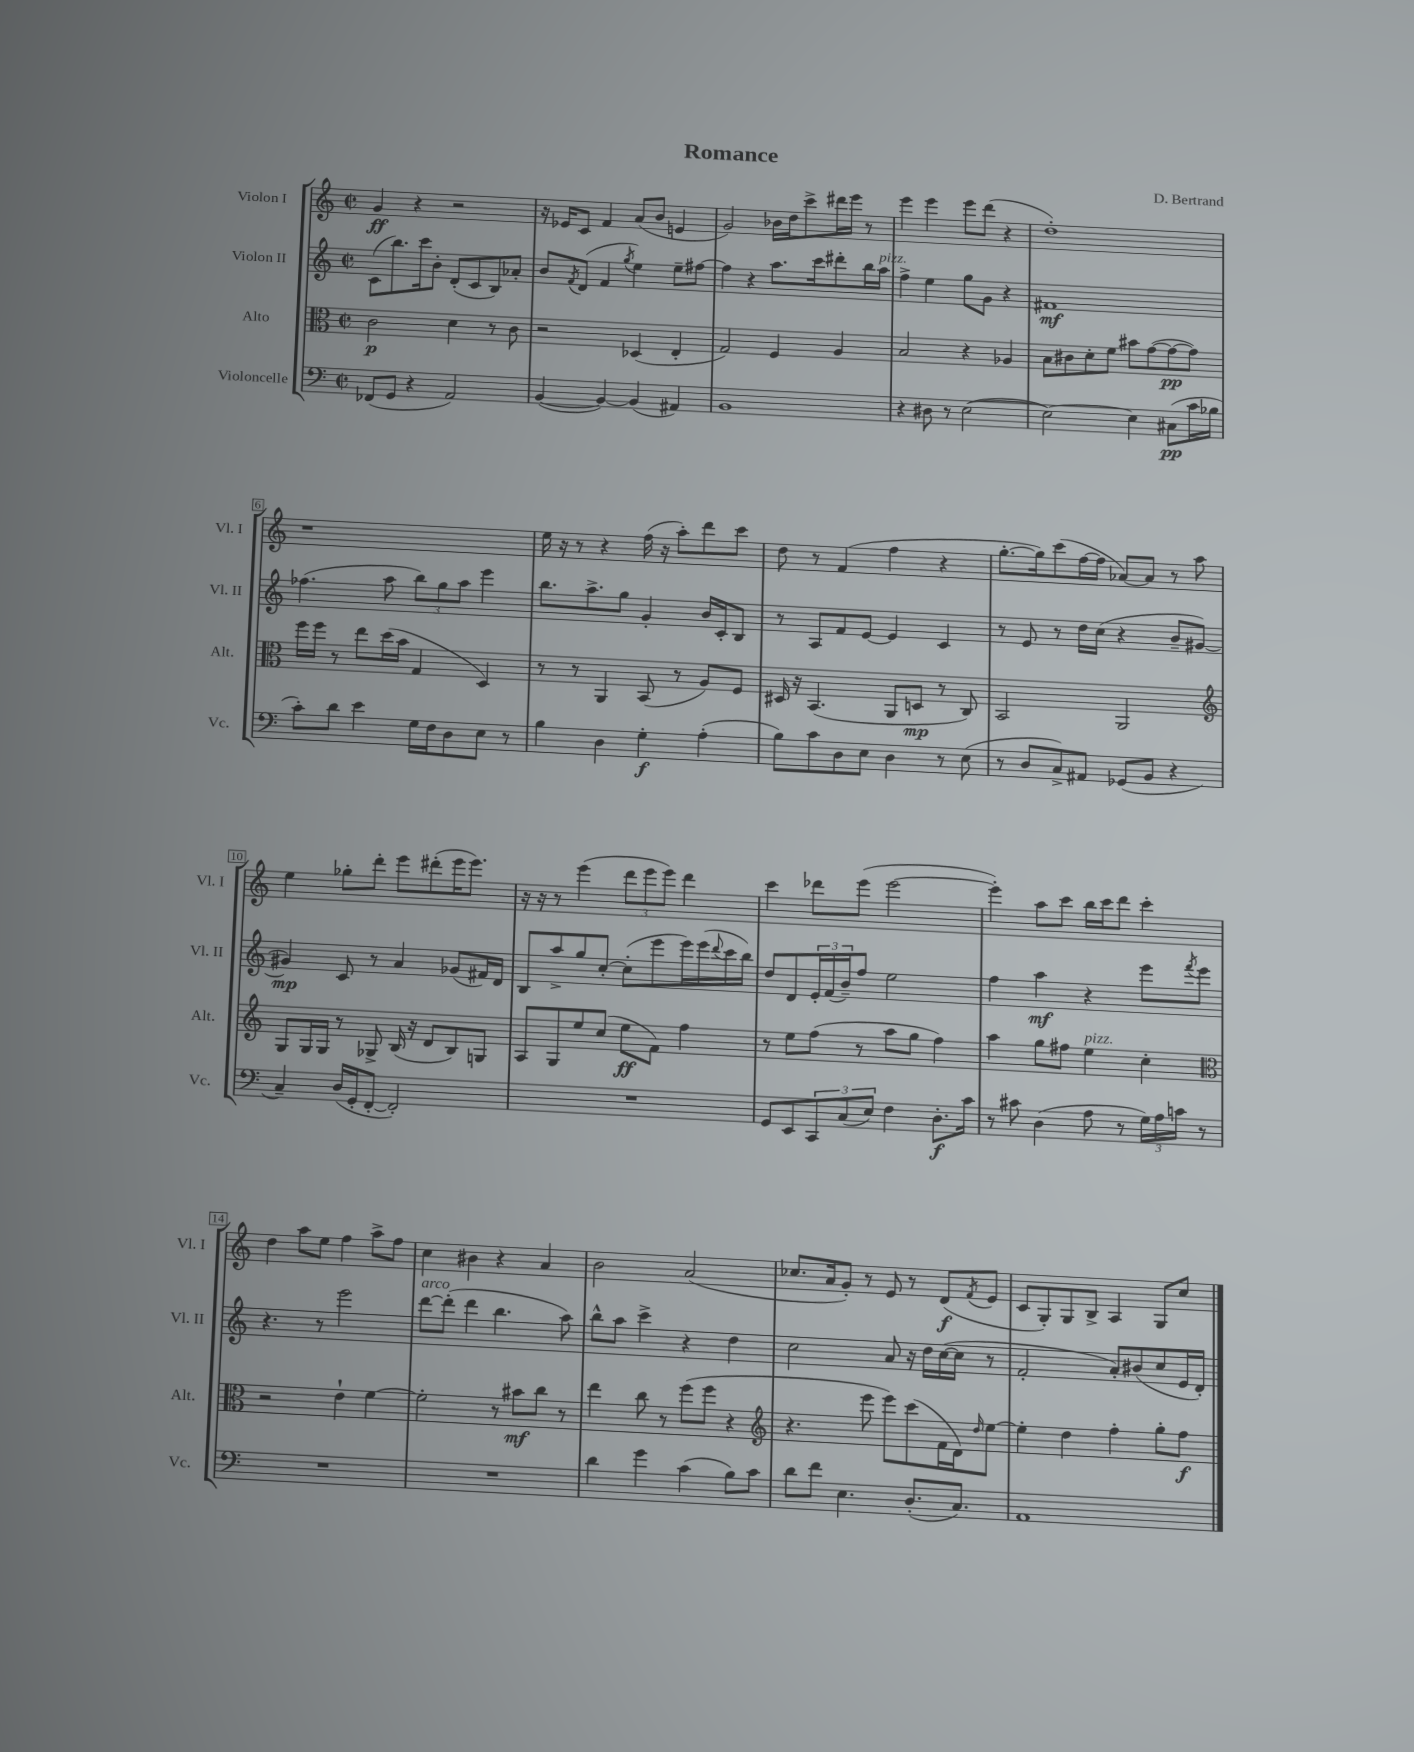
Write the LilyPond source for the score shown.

\header { title = "Romance" composer = "D. Bertrand" }
<<
\new StaffGroup <<
\new Staff = "s0" \with { instrumentName = "Violon I" shortInstrumentName = "Vl. I" } {
    \clef treble \key c \major \defaultTimeSignature \time 2/2
    g'4\ff r4 r2 |
    r16 ees'16 c'8 f'4 a'8( b'8 e'4 |
    g'2) bes'16 d''16 c'''8-> dis'''16 e'''16 r8 |
    e'''4 e'''4 e'''8 d'''8( r4 |
    d''1-.) |
    r1 |
    e''16 r16 r8 r4 f''16( r16 a''8-.) d'''8 c'''8 |
    d''8 r8 f'4( f''4 r4 |
    g''8.~-. g''16) c'''8( f''16~ f''16 aes'8~) aes'8 r8 a''8 |
    e''4 ges''8-. d'''8-. e'''8 dis'''8-.( e'''16 e'''8.) |
    r16 r16 r8 e'''4( \tuplet 3/2 { d'''8 e'''8 e'''8) } d'''4 |
    c'''4 des'''8 e'''8( e'''2~ |
    e'''4-.) a''8 c'''8 b''16 c'''16 d'''8 c'''4-. |
    d''4 a''8 e''8 f''4 a''8-> f''8 |
    c''4 bis'4 r4 a'4 |
    b'2 a'2( |
    ces''8. a'16 g'8-.) r8 e'8 r8 d'8\f( \acciaccatura { f'8 } e'8 |
    c'8 g8-.) g8 b8-> a4 g8 c''8 \bar "|." |
}
\new Staff = "s1" \with { instrumentName = "Violon II" shortInstrumentName = "Vl. II" } {
    \clef treble \key c \major \defaultTimeSignature \time 2/2
    c'8( b''8.) c'''16 b'8-. d'8-.( c'8 b8) aes'8-. |
    b'8 \acciaccatura { f'8 } d'8( f'4 \acciaccatura { g''8 } e''4) e''8-- fis''8~ |
    fis''4 r4 a''8. c'''16 dis'''8-. b''16 a''16^\markup { \italic "pizz." } |
    f''4-> e''4 g''8 g'8 r4 |
    fis'1\mf |
    fes''4.( a''8 \tuplet 3/2 { b''8) g''8 a''8 } e'''4 |
    b''8. a''8.-> g''8 g'4-. b'16 c'16-. b8 |
    r8 a8 f'8 e'8~ e'4 c'4 |
    r8 e'8 r8 d''16 c''16( r4 b'8-- gis'8~ |
    gis'4\mp) c'8 r8 a'4 ges'8( fis'16) d'16 |
    b8 a''8-> g''8 c''8~-. c''8-.( e'''8 e'''16) e'''16( \appoggiatura { d'''8 } c'''16 b''16) |
    d''8 d'8 \tuplet 3/2 { e'16-. f'16( b'16--) } f''8 e''2 |
    f''4 a''4\mf r4 e'''8 \acciaccatura { f'''8 } e'''8 |
    r4. r8 e'''2 |
    d'''8~^\markup { \italic "arco" } d'''8-.( d'''4 b''4. a''8) |
    b''8-^ a''8 c'''4-> r4 d''4 |
    c''2 a'8 r16 d''16 c''16~( c''16 r8 |
    f'2-. a'8-.) bis'8( c''8 e'16 d'16-.) \bar "|." |
}
\new Staff = "s2" \with { instrumentName = "Alto" shortInstrumentName = "Alt." } {
    \clef alto \key c \major \defaultTimeSignature \time 2/2
    c'2\p d'4 r8 c'8 |
    r2 des4( e4-. |
    g2) f4 a4 |
    b2 r4 aes4 |
    b8 cis'8 d'8-. f'8 bis'8 g'8~( g'8~\pp g'8) |
    f''16 f''16 r8 e''8 d''16( b'16 g4 d4) |
    r8 r8 a,4 b,8( r8 a8) f8 |
    dis16 r16 b,4.( a,8 d8\mp r8 c8) |
    b,2 a,2 |
    \clef treble g8 g16 g16 r8 ges8-> b16( r16 d'8 b8) g8 |
    a8 g8 e''8 c''8( e''8\ff f'8) f''4 |
    r8 e''8 f''8( r8 a''8 g''8 f''4) |
    a''4 g''8 fis''8 e''4^\markup { \italic "pizz." } c''4-. |
    \clef alto r2 e'4-! f'4~ |
    f'2-. r8 bis'8\mf c''8 r8 |
    e''4 c''8 r8 f''8( f''8 r4 |
    \clef treble r4. e'''8 e'''8) c'''8( f'16 d'16) \grace { d''16 } e''8~ |
    e''4-. d''4 f''4-. g''8-. f''8\f \bar "|." |
}
\new Staff = "s3" \with { instrumentName = "Violoncelle" shortInstrumentName = "Vc." } {
    \clef bass \key c \major \defaultTimeSignature \time 2/2
    fes,8( g,8 r4 a,2) |
    b,4~( b,4~) b,4( ais,4) |
    b,1 |
    r4 dis8 r8 e2~( |
    e2~) e4 cis8\pp( c'16 bes16 |
    c'8-.) d'8 e'4 g16 f16 d8 e8 r8 |
    b4 d4 g4-.\f a4-.( |
    b8) c'8 d8 e8 d4 r8 e8( |
    r8 d8 c8->) ais,8 ges,8( b,8 r4 |
    c4--) d16( g,16-. f,8~-. f,2-.) |
    R1 |
    g,8 e,8 \tuplet 3/2 { c,8 c8( e8) } f4 d8.-.\f c'16 |
    r8 cis'8 d4( a8 r8 \tuplet 3/2 { g16) a16 c'16 } r8 |
    R1 |
    R1 |
    d'4 g'4 c'4( b8) c'8 |
    d'8 f'8 e4. d8.-.( c8.) |
    a,1 \bar "|." |
}
>>
>>
\layout { \context { \Score \override BarNumber.stencil = #(make-stencil-boxer 0.1 0.3 ly:text-interface::print) } }
